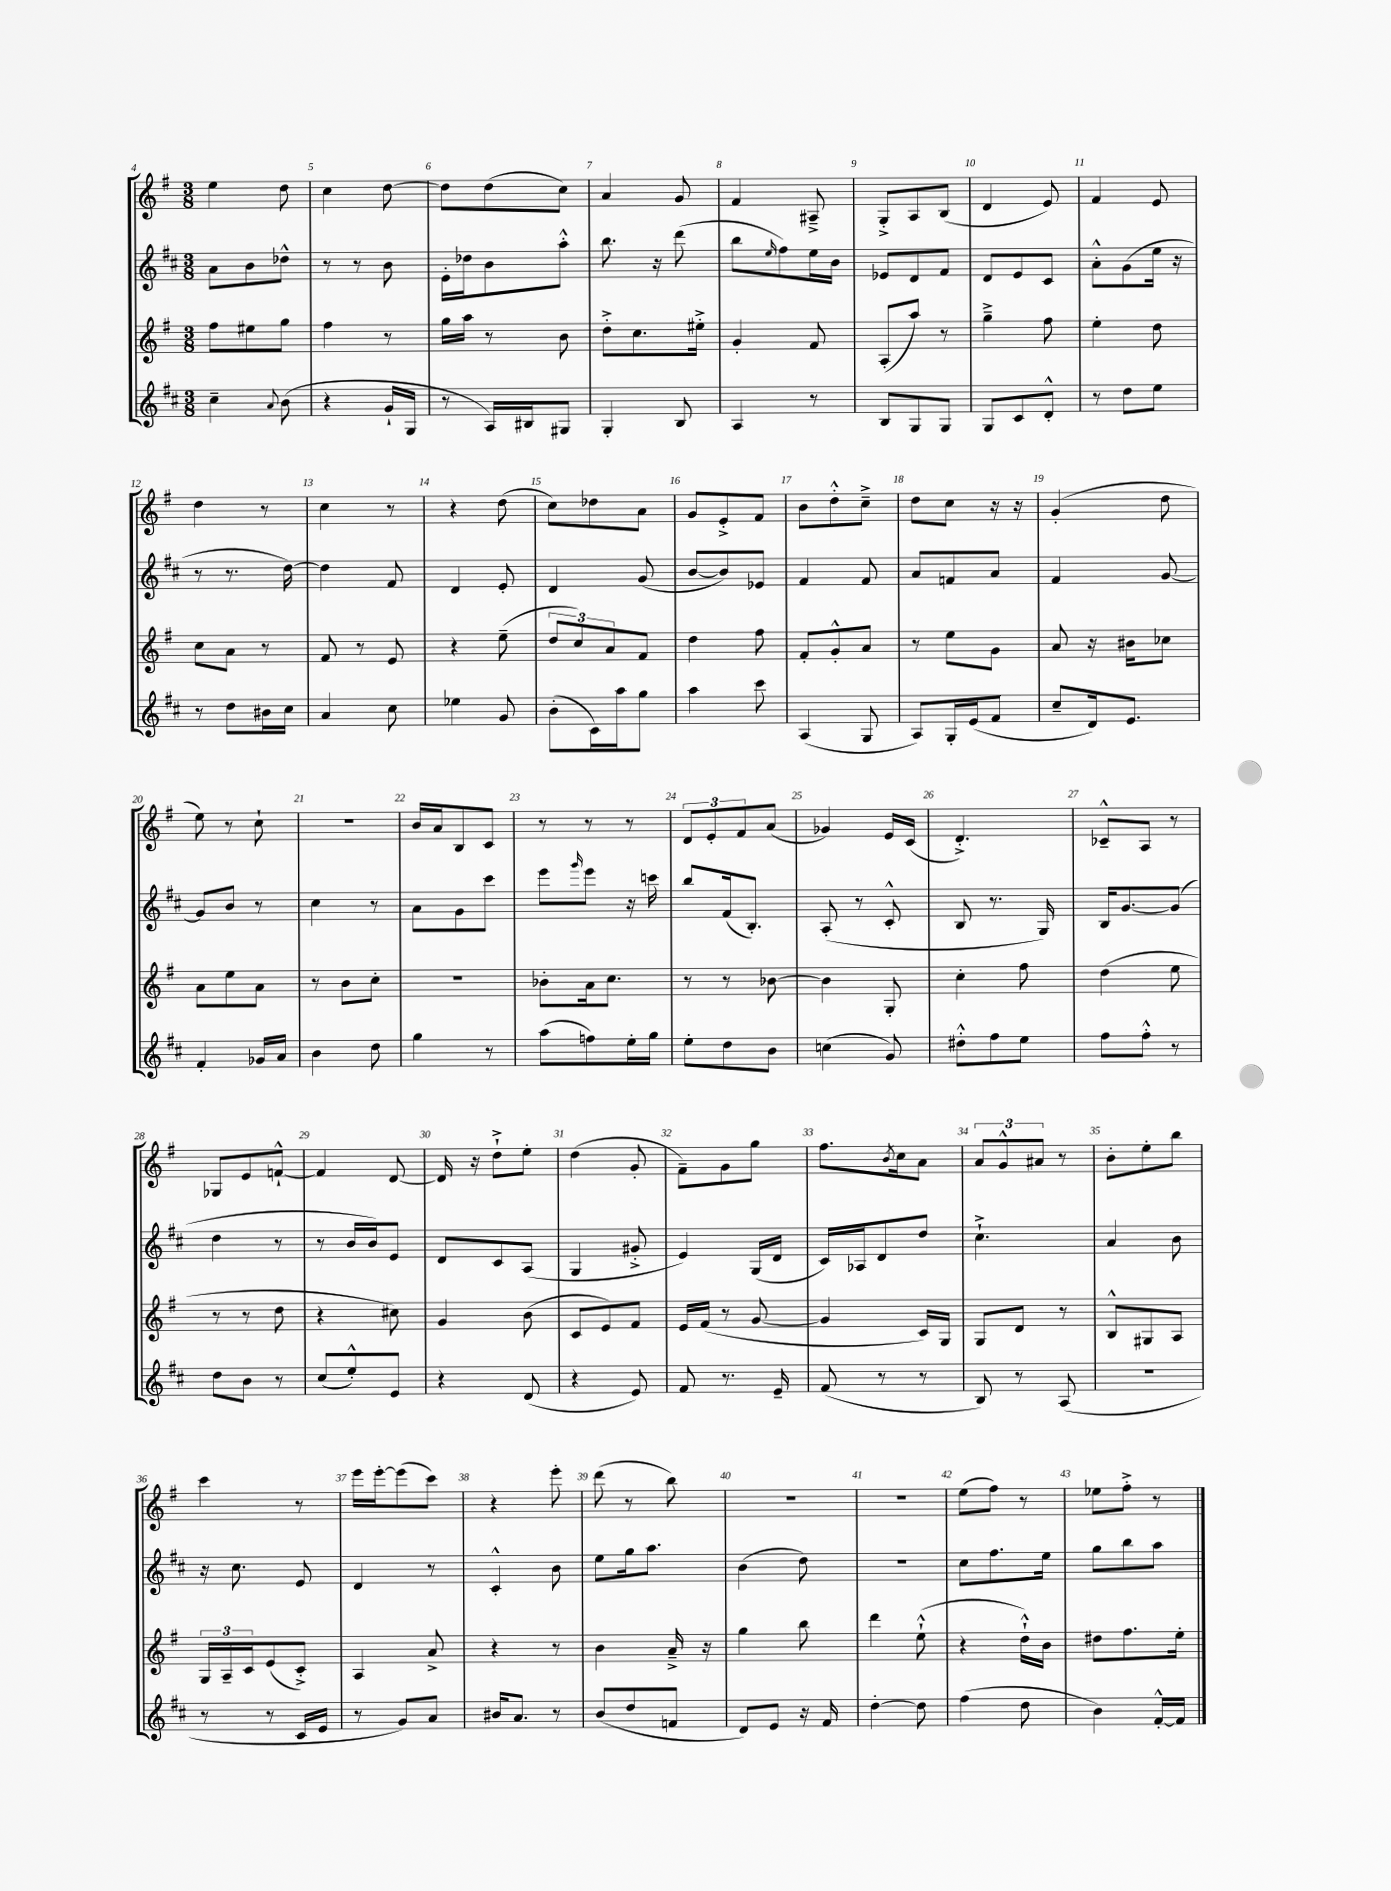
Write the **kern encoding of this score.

**kern	**kern	**kern	**kern
*staff4	*staff3	*staff2	*staff1
*clefG2	*clefG2	*clefG2	*clefG2
*k[f#c#]	*k[f#]	*k[f#c#]	*k[f#]
*M3/8	*M3/8	*M3/8	*M3/8
4cc#~	8ff#	8a	4ee
.	8ee#	8b	.
8qqa	.	.	.
(8b	8gg	8dd-^^	8dd
=	=	=	=
4r	4ff#	8r	4cc
.	.	8r	.
16g`	8r	8b	[8dd
16G	.	.	.
=	=	=	=
8r	16gg	16e'	8dd]
.	16aa	16dd-	.
16A)	8r	8b	(8dd
16B#	.	.	.
8G#	8b	8aa'^^	8cc)
=	=	=	=
4G'	8dd'^	8.bb	4a
.	8.cc	.	.
.	.	16r	.
8B	.	(8ddd	8g
.	16ee#'^	.	.
=	=	=	=
4A	4g'	8bb	4f#
.	.	16qqee	.
.	.	8ff#)	.
8r	8f#	16ee	8A#~^
.	.	16b	.
=	=	=	=
8B	(8A'	8e-	8G'^
8G	8aa)	8d	8A
8G	8r	8f#	(8B
=	=	=	=
8G	4gg~^	8d	4d
8c#	.	8e	.
8d'^^	8ff#	8c#	8e)
=	=	=	=
8r	4ee'	8a'^^	4f#
8dd	.	(8g	.
8ee	8dd	16ee	8e
.	.	16r	.
=	=	=	=
8r	8cc	8r	4dd
8dd	8a	8.r	.
16b#	8r	.	8r
16cc#	.	[16dd)	.
=	=	=	=
4a	8f#	4dd]	4cc
.	8r	.	.
8cc#	8e	8f#	8r
=	=	=	=
4ee-	4r	4d	4r
8g	(8ee~	8e'	(8dd
=	=	=	=
(8b'	12dd	4d	8cc)
.	12cc)	.	.
16c#)	.	.	8dd-
.	12a	.	.
16aa	.	.	.
8gg	8f#	(8g	8a
=	=	=	=
4aa	4dd	[8b	8g
.	.	8b])	8e'^
8ccc#	8ff#	8e-	8f#
=	=	=	=
(4A	8f#'	4f#	8b
.	8g'^^	.	8dd'^^
8G	8a	8f#	8cc~^
=	=	=	=
8A)	8r	8a	8dd
16G'	8ee	8f	8cc
(16e	.	.	.
8f#	8g	8a	16r
.	.	.	16r
=	=	=	=
8cc#~	8a	4f#	(4g'
16d)	16r	.	.
8.e	16b#	.	.
.	8cc-	[8g	8dd
=	=	=	=
4f#'	8a	8g]	8ee)
.	8ee	8b	8r
16g-	8a	8r	8cc`
16a	.	.	.
=	=	=	=
4b	8r	4cc#	4.r
.	8b	.	.
8dd	8cc'	8r	.
=	=	=	=
4gg	4.r	8a	16b
.	.	.	16a
.	.	8g	8B
8r	.	8ccc#	8c
=	=	=	=
(8aa	8b-'	8eee	8r
.	.	16qqggg	.
8ff)	16a	8eee	8r
.	8.cc	.	.
16ee'	.	16r	8r
16gg	.	16ccc	.
=	=	=	=
8ee'	8r	8bb	12d
.	.	.	12e'
8dd	8r	(16f#	.
.	.	.	12f#
.	.	8.B')	.
8b	[8b-	.	(8a
=	=	=	=
(4cc	4b-]	(8A'	4g-)
.	.	8r	.
8g)	8G'	8c#'^^	16e
.	.	.	(16c
=	=	=	=
8dd#'^^	4cc'	8B	4.d'^)
8ff#	.	8.r	.
8ee	8ff#	.	.
.	.	16G)	.
=	=	=	=
8ff#	(4dd	16B	8c-~^^
.	.	[8.g	.
8ff#'^^	.	.	8A
8r	8ee	(8g]	8r
=	=	=	=
8dd	8r	4dd	8G-
8b	8r	.	8e
8r	8dd	8r	[8f`^^
=	=	=	=
(8cc#	4r	8r	4f]
8ee'^^)	.	16b	.
.	.	16b)	.
8e	8cc#)	8e	[8d
=	=	=	=
4r	4g	8d	16d]
.	.	.	16r
.	.	8c#	8dd`^
(8d	(8b	(8A	8ee'
=	=	=	=
4r	8c	4G	(4dd
.	8e)	.	.
8e)	8f#	8g#'^	8g'
=	=	=	=
8f#	16e	4e)	8f#~)
.	(16f#	.	.
8.r	8r	.	8g
.	[8g	(16G	8gg
16e~	.	16d	.
=	=	=	=
(8f#	4g]	16c#)	8.ff#
.	.	16A-	.
8r	.	8d	.
.	.	.	8qb
.	.	.	16cc
8r	16c)	8dd	8a
.	16G	.	.
=	=	=	=
8B)	8G	4.cc#`^	12a
.	.	.	12g^^
8r	8d	.	.
.	.	.	12a#
(8A	8r	.	8r
=	=	=	=
4.r	8B^^	4a	8b'
.	8G#	.	8ee'
.	8A	8b	8bb
=	=	=	=
8r	24G	16r	4ccc
.	24A~	.	.
.	.	8.cc#	.
.	24c	.	.
8r	(8e	.	.
16c#	8c'^)	8e	8r
16e	.	.	.
=	=	=	=
8r	4A	4d	16eee
.	.	.	[16eee'
8g)	.	.	(8eee]
8a	8a^	8r	8ccc)
=	=	=	=
16b#	4r	4c#'^^	4r
8.a	.	.	.
8r	8r	8b	8eee'
=	=	=	=
(8b	4b	8ee	(8ddd
8dd	.	16gg	8r
.	.	8.aa	.
8f	16a~^	.	8bb)
.	16r	.	.
=	=	=	=
8d)	4gg	(4b	4.r
8e	.	.	.
16r	8bb	8dd)	.
16f#	.	.	.
=	=	=	=
[4dd'	4ddd	4.r	4.r
8dd]	(8ee`^^	.	.
=	=	=	=
(4ff#	4r	8cc#	(8ee
.	.	8.ff#	8ff#)
8dd	16dd`^^)	.	8r
.	16b	16ee	.
=	=	=	=
4b)	8dd#	8gg	8ee-
.	8.ff#	8bb	8ff#'^
[16f#'^^	.	8aa	8r
16f#]	16ee'	.	.
==	==	==	==
*-	*-	*-	*-
